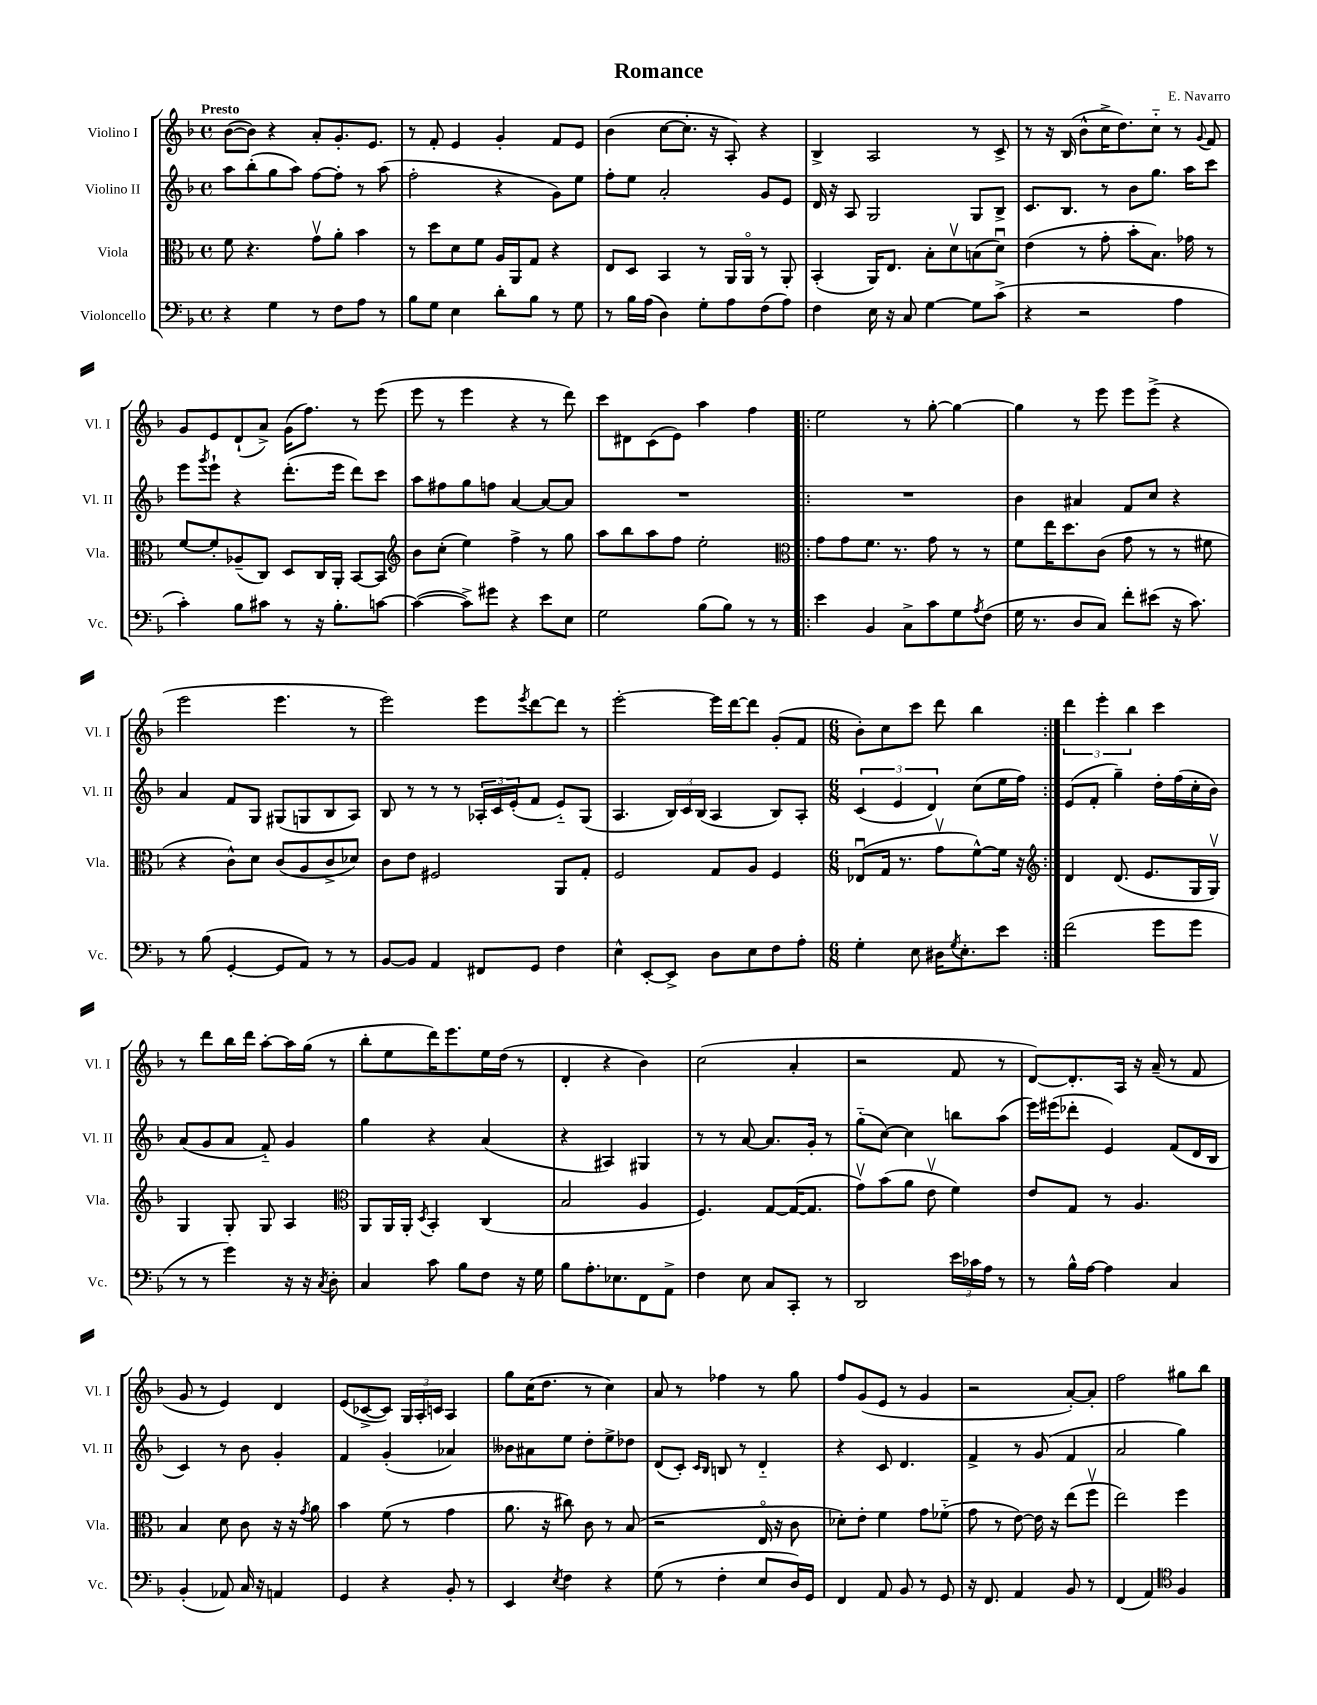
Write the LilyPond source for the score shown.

\header { title = "Romance" composer = "E. Navarro" }
<<
\new StaffGroup <<
\new Staff = "s0" \with { instrumentName = "Violino I" shortInstrumentName = "Vl. I" } {
    \clef treble \key f \major \defaultTimeSignature \time 4/4 \tempo "Presto"
    bes'8~( bes'8) r4 a'8-. g'8.-. e'8. |
    r8 f'8-. e'4 g'4-. f'8 e'8 |
    bes'4( c''8~ c''8.-. r16 a8-.) r4 |
    bes4-> a2 r8 c'8-> |
    r8 r16 bes16( bes'8-^ c''16-> d''8.) c''8-_ r8 \appoggiatura { g'8 } f'8 |
    g'8 e'8 d'8-!( a'8->) g'16( f''8.) r8 e'''8( |
    e'''8 r8 e'''4 r4 r8 d'''8) |
    c'''8 dis'8 c'8( e'8) a''4 f''4 |
    \repeat volta 2 { e''2 r8 g''8~-. g''4~ |
    g''4 r8 e'''8 e'''8 e'''8->( r4 |
    e'''2 e'''4. r8 |
    e'''2) e'''8 \acciaccatura { e'''8 } d'''8~ d'''8 r8 |
    e'''2~-. e'''16 d'''16~ d'''8 g'8-.( f'8 |
    \numericTimeSignature \time 6/8 bes'8-.) c''8 c'''8 d'''8 bes''4 | }
    \tuplet 3/2 { d'''4 e'''4-. bes''4 } c'''4 |
    r8 d'''8 bes''16 d'''16 a''8~-. a''16 g''16( r8 |
    bes''8-. e''8 d'''16) e'''8. e''16 d''16( r8 |
    d'4-. r4 bes'4) |
    c''2( a'4-. |
    r2 f'8 r8 |
    d'8~) d'8.-. a16 r16 a'16--( r8 f'8 |
    g'8 r8 e'4) d'4 |
    e'8( ces'8~-> ces'8) \tuplet 3/2 { g16 a16-. c'16 } a4 |
    g''8 c''16( d''8. r8 c''4) |
    a'8 r8 fes''4 r8 g''8 |
    f''8 g'8( e'8 r8 g'4 |
    r2 a'8~-.) a'8-. |
    f''2 gis''8 bes''8 \bar "|." |
}
\new Staff = "s1" \with { instrumentName = "Violino II" shortInstrumentName = "Vl. II" } {
    \clef treble \key f \major \defaultTimeSignature \time 4/4
    a''8 bes''8-.( g''8 a''8) f''8~ f''8-. r8 a''8( |
    f''2-. r4 g'8) e''8 |
    f''8-. e''8 a'2-. g'8 e'8 |
    d'16 r16 a8 g2 g8 bes8-> |
    c'8. bes8. r8 bes'8 g''8. a''16 c'''8 |
    e'''8 \acciaccatura { g'''8 } e'''8-! r4 d'''8.-.( e'''16 d'''8) c'''8 |
    a''8 fis''8 g''8 f''8 a'4~ a'8~ a'8 |
    R1 |
    \repeat volta 2 { R1 |
    bes'4 ais'4 f'8 c''8 r4 |
    a'4 f'8 g8 gis8( g8 bes8 a8) |
    bes8 r8 r8 r8 \tuplet 3/2 { aes16-. c'16 e'16-.( } f'8 e'8-_) g8( |
    a4. \tuplet 3/2 { bes16) c'16 bes16( } a4 bes8) a8-. |
    \numericTimeSignature \time 6/8 \tuplet 3/2 { c'4( e'4 d'4) } c''8( e''16 f''16) | }
    e'8( f'8-. g''4--) d''16-. f''16( c''16-. bes'16) |
    a'8( g'8 a'8 f'8-_) g'4 |
    g''4 r4 a'4( |
    r4 ais4) gis4 |
    r8 r8 a'8~ a'8. g'16-. r8 |
    g''8-_( c''8~) c''4 b''8 a''8( |
    e'''16) eis'''16( des'''8-. e'4) f'8( d'16 bes16 |
    c'4) r8 bes'8 g'4-. |
    f'4 g'4-.( aes'4) |
    beses'8 ais'8 e''8 d''8-. e''8-> des''8 |
    d'8( c'8-.) \grace { c'16 bes16 } b8 r8 d'4-_ |
    r4 c'8 d'4. |
    f'4-> r8 g'8( f'4 |
    a'2 g''4) \bar "|." |
}
\new Staff = "s2" \with { instrumentName = "Viola" shortInstrumentName = "Vla." } {
    \clef alto \key f \major \defaultTimeSignature \time 4/4
    f'8 r4. g'8\upbow a'8-. bes'4 |
    r8 d''8 d'8 f'8 a16 a,16 g8 r4 |
    e8 d8 bes,4 r8 a,16 a,16\flageolet r8 a,8-. |
    bes,4-.( a,16) e8. bes8-. d'8\upbow b8( d'8\downbow) |
    e'4( r8 g'8-. bes'8-. bes8.) ges'16 r8 |
    f'8~ f'8-. aes8--( c8) d8 c16 a,16-. bes,8~ bes,8 |
    \clef treble bes'8 c''8-.( e''4) f''4-> r8 g''8 |
    a''8 bes''8 a''8 f''8 e''2-. |
    \repeat volta 2 { \clef alto g'8 g'8 f'8. r8. g'8 r8 r8 |
    f'8 e''16 d''8. c'8( g'8 r8 r8 fis'8 |
    r4 c'8-^) d'8 c'8( a8 c'8-> des'8) |
    c'8 e'8 fis2 a,8 g8-. |
    f2 g8 a8 f4 |
    \numericTimeSignature \time 6/8 ees8\downbow( g16 r8. g'8\upbow f'8~-^) f'16 r16 | }
    \clef treble d'4 d'8.( e'8. g16 g16\upbow) |
    g4 g8-. g8 a4 |
    \clef alto a,8 a,16 a,16-. \acciaccatura { d8 } bes,4-. c4( |
    bes2 a4 |
    f4.) g8~ g16~( g8. |
    g'8\upbow) bes'8( a'8 e'8\upbow f'4) |
    e'8 g8 r8 a4. |
    bes4 d'8 c'8 r16 r16 \acciaccatura { g'8 } a'8 |
    bes'4 f'8( r8 g'4 |
    a'8. r16 cis''8) c'8 r8 bes8( |
    r2 e16\flageolet r16 c'8 |
    des'8-.) e'8-. f'4 g'8 fes'8-_( |
    g'8 r8 e'8~) e'16 r16 e''8( f''8\upbow |
    e''2) f''4 \bar "|." |
}
\new Staff = "s3" \with { instrumentName = "Violoncello" shortInstrumentName = "Vc." } {
    \clef bass \key f \major \defaultTimeSignature \time 4/4
    r4 g4 r8 f8 a8 r8 |
    bes8 g8 e4 d'8-. bes8 r8 g8 |
    r8 bes16 a16( d4) g8-. a8 f8( a8) |
    f4 e16 r16 c8 g4~ g8 c'8->( |
    r4 r2 a4 |
    c'4-.) bes8 cis'8 r8 r16 bes8.-. c'8~ |
    c'4~( c'8->) gis'8 r4 e'8 e8 |
    g2 bes8( bes8) r8 r8 |
    \repeat volta 2 { e'4 bes,4 c8-> c'8 g8 \acciaccatura { a8 } f8( |
    g16 r8. d8 c8) f'8-. eis'8( r16 c'8.) |
    r8 bes8( g,4~-. g,8 a,8) r8 r8 |
    bes,8~ bes,8 a,4 fis,8 g,8 f4 |
    e4-^ e,8~-. e,8-> d8 e8 f8 a8-. |
    \numericTimeSignature \time 6/8 g4-. e8 dis16 \acciaccatura { g8 } e8.-. e'8 | }
    f'2( g'8 g'8 |
    r8 r8 g'4) r16 r16 \acciaccatura { c8 } d8-. |
    c4 c'8 bes8 f8 r16 g16 |
    bes8 a8.-. ees8. f,8 a,8-> |
    f4 e8 c8 c,8-. r8 |
    d,2 \tuplet 3/2 { e'16 ces'16 a16 } r8 |
    r8 bes16-^ a16~ a4 c4 |
    bes,4-.( aes,8) c16 r16 a,4 |
    g,4 r4 bes,8-. r8 |
    e,4 \acciaccatura { e8 } f4 r4 |
    g8( r8 f4-. e8 d16) g,16 |
    f,4 a,8 bes,8 r8 g,8 |
    r16 f,8. a,4 bes,8 r8 |
    f,4( a,4) \clef tenor f4 \bar "|." |
}
>>
>>
\layout { \context { \Score \remove "Bar_number_engraver" } }
